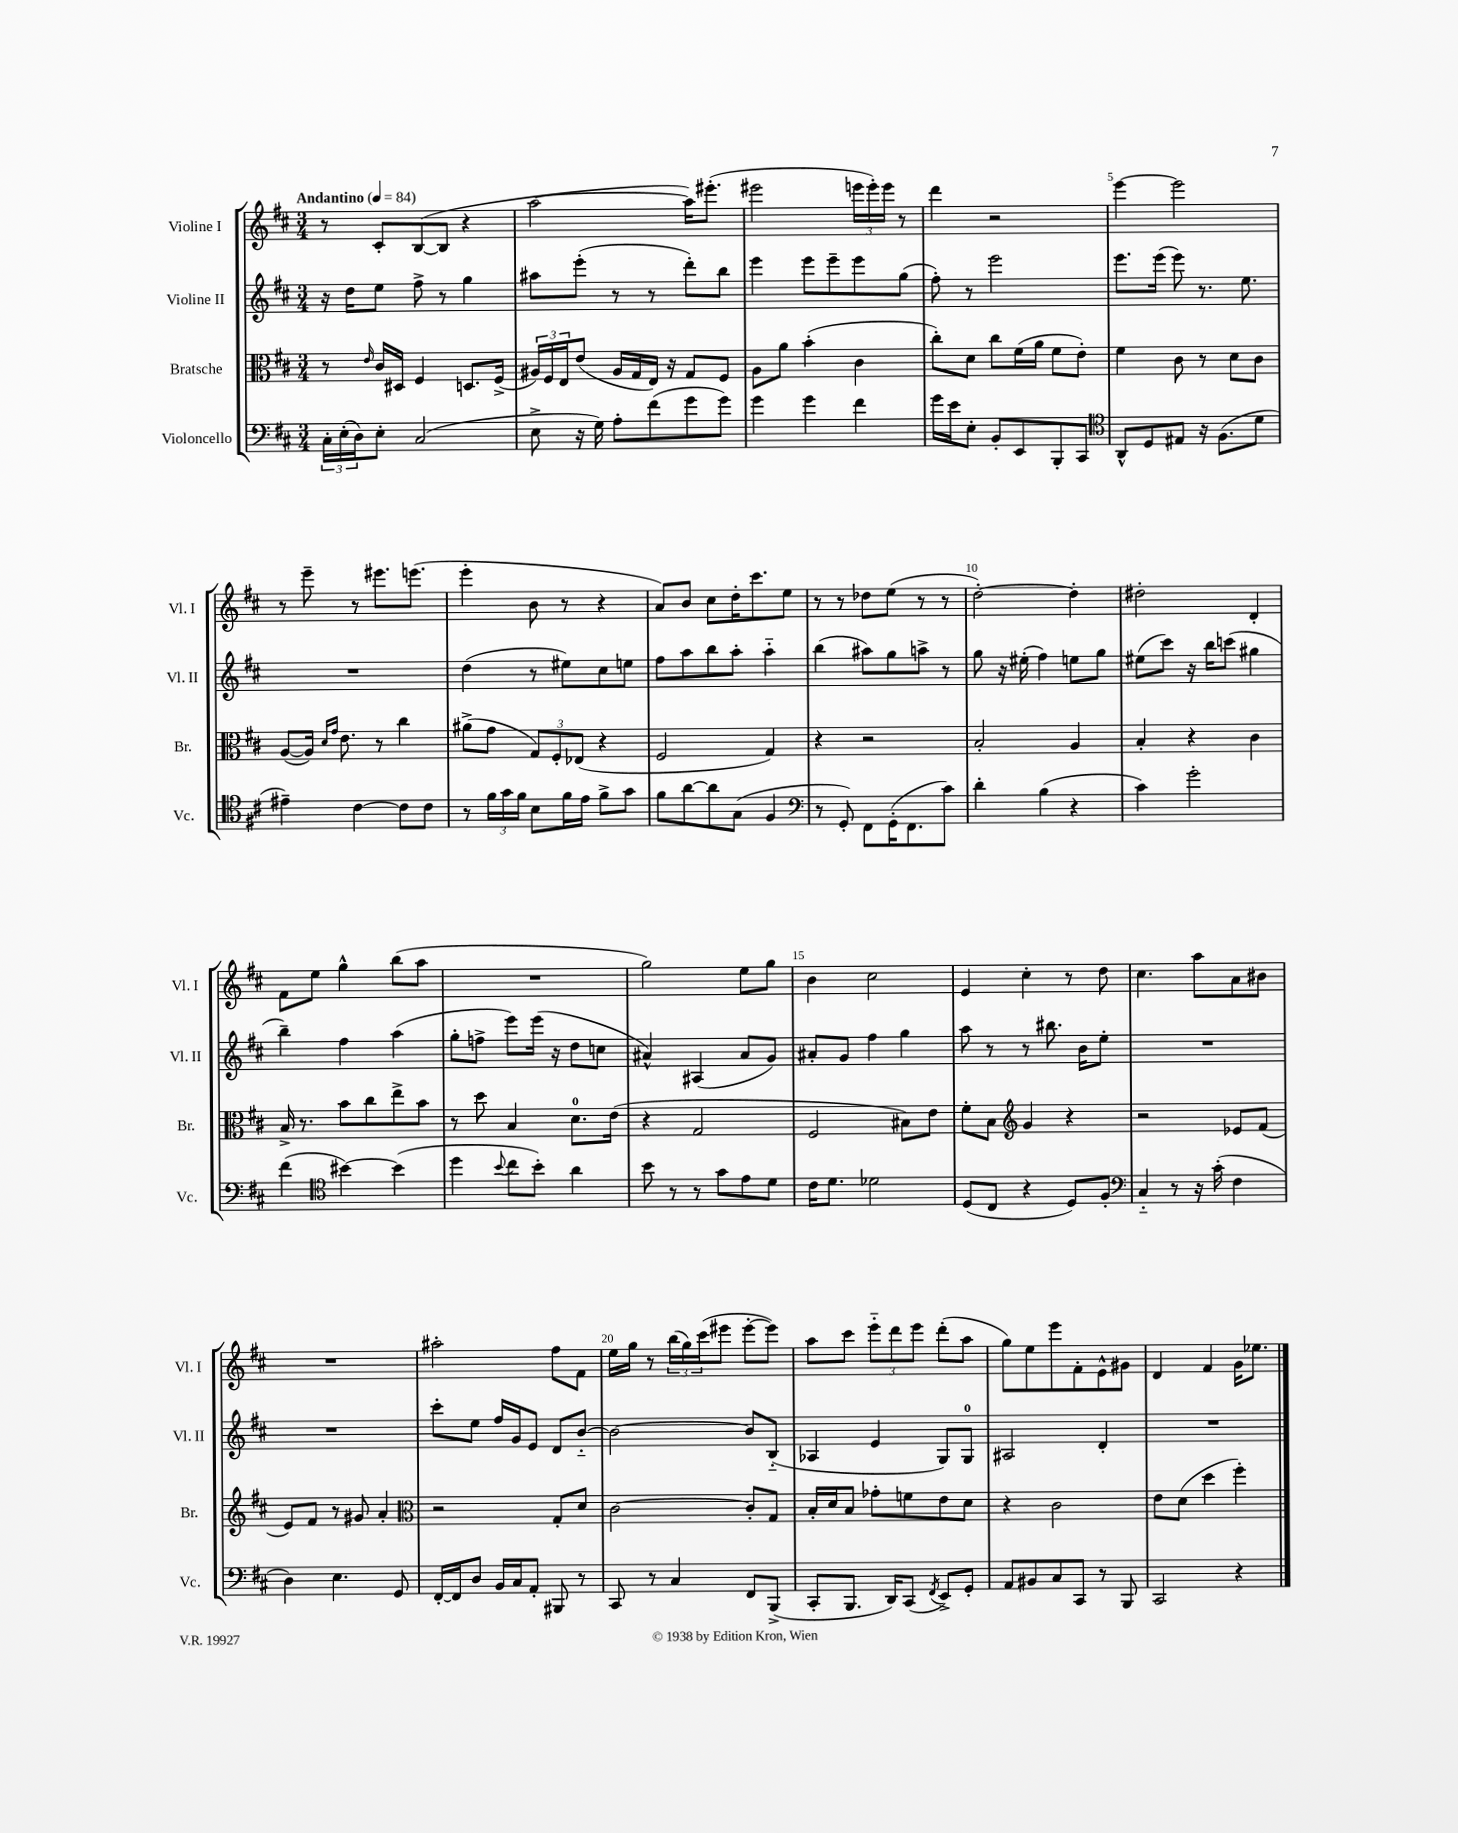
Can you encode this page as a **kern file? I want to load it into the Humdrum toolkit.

**kern	**kern	**kern	**kern
*part4	*part3	*part2	*part1
*staff4	*staff3	*staff2	*staff1
*I"Violoncello	*I"Bratsche	*I"Violine II	*I"Violine I
*I'Vc.	*I'Br.	*I'Vl. II	*I'Vl. I
*clefF4	*clefC3	*clefG2	*clefG2
*k[f#c#]	*k[f#c#]	*k[f#c#]	*k[f#c#]
*M3/4	*M3/4	*M3/4	*M3/4
*MM84	*MM84	*MM84	*MM84
=1	=1	=1	=1
!	!	!	!LO:TX:a:B:t=Andantino
24C#'\LL	8r	16r	8r
(24E'\	.	.	.
.	.	16dd\KL	.
24D\J)	.	.	.
.	16qqe/	.	.
8E'\J	16c#/LL	8ee\J	8c#'/L
.	16D#X/JJ	.	.
(2C#/	4F#/	8ff#^\	([8B/
.	.	8r	8B/J]
.	8.Dn/L	4gg\	4r
.	(16F#^/Jk	.	.
=2	=2	=2	=2
8E^\	24A#X/LL)	8aa#X\L	[2aa\
.	24F#/	.	.
.	24E/J	.	.
16r	(8e/J	(8eee'\J	.
16G\)	.	.	.
8A'\L	16A#/LL	8r	.
.	16G/	.	.
(8f#\	16E/JJ)	8r	.
.	16r	.	.
8g\	8G/L	8ddd'\L)	16aa\KL])
.	.	.	(8.eee#X'\J
8g\J)	8F#/J	8bb\J	.
=3	=3	=3	=3
4g\	8A\L	4eee\	2eee#X\
.	8a\J	.	.
4g\	(4b'\	8eee\L	.
.	.	8eee~\	.
4f#\	4c#\	8eee\	24eeen\LL
.	.	.	24eee'\)
.	.	.	24eee\JJ
.	.	(8gg\J	8r
=4	=4	=4	=4
16g\LL	8cc#'\L)	8ff#'\)	4ddd\
16e\J	.	.	.
8E'\J	8d\J	8r	.
8BB'/L	8cc#\L	2eee\	2r
8EE/	(16f#\L	.	.
.	16a\JJ	.	.
8BBB'/	8f#\L	.	.
8CC#/J	8e'\J)	.	.
=5	=5	=5	=5
*clefC4	*	*	*
8AA^^/L	4f#\	8.eee\L	[4eee\
8D/	.	.	.
.	.	(16eee\Jk	.
8E#X/J	8c#\	8eee\)	2eee\]
16r	8r	8.r	.
(8.F#\L	.	.	.
.	8d\L	.	.
.	.	8.ee\	.
8d\J	8c#\J	.	.
!!LO:LB:g=z
=6	=6	=6	=6
4e#X~\)	([8A/L	2.r	8r
.	16A/Jk])	.	8eee~\
.	16qqd/LL	.	.
.	16qqg/JJ	.	.
.	8.e\	.	.
[4c#\	.	.	8r
.	8r	.	8.eee#X\L
8c#\L]	4cc#\	.	.
.	.	.	(8.eeen\J
8c#\J	.	.	.
=7	=7	=7	=7
8r	(8a#X^\L	(4dd\	4eee'\
24f#\LL	8g\J	.	.
24g\	.	.	.
24f#\JJ	.	.	.
8B\L	12G/L)	8r	8b\
.	12F#'/	.	.
16f#\L	.	8ee#X\L)	8r
.	(12E-X/J	.	.
16e\JJ	.	.	.
8f#^\L	4r	8cc#\	4r
8g\J	.	8een\J	.
=8	=8	=8	=8
8f#\L	2F#/	8ff#\L	8a/L)
[8a\	.	8aa\	8b/J
8a\]	.	8bb\	8cc#\L
(8G\J	.	8aa'\J	16dd'\K
.	.	.	8.ccc#\
4F#/	4G/)	4aa\	.
.	.	.	8ee\J
=9	=9	=9	=9
*clefF4	*	*	*
8r	4r	(4bb\	8r
8GG'/)	.	.	8r
8FF#\L	2r	8aa#X\L)	8dd-X\L
(16GG'\K	.	8gg\	(8ee\J
8.FF#\	.	.	.
.	.	8aan^\J	8r
8c#\J)	.	8r	8r
=10	=10	=10	=10
4d'\	2B'/	8gg\	[2dd'\)
.	.	16r	.
.	.	(16ee#X'\	.
(4B\	.	4ff#\)	.
4r	4A/	8een\L	4dd'\]
.	.	8gg\J	.
=11	=11	=11	=11
4c#\)	4B'/	(8ee#X\L	2dd#X'\
.	.	8ccc#\J)	.
2g'\	4r	16r	.
.	.	16bb\KL	.
.	.	(8cccn\J	.
.	4c#\	4gg#X\	4d'/
!!LO:LB:g=z
=12	=12	=12	=12
(4f#\	16B^/	4bb~\)	8f#\L
.	8.r	.	.
.	.	.	8ee\J
*clefC4	*	*	*
[4b#X\)	8b\L	4ff#\	4gg^^\
.	8cc#\	.	.
(4b#\]	8ee^\	(4aa\	(8bb\L
.	8b\J	.	8aa\J
=13	=13	=13	=13
4dd\	8r	8gg'\L	2.r
.	8dd\	8ffn^\J	.
8qqb/	.	.	.
8cc#\L	4B/	8eee\L)	.
8b'\J)	.	(16eee\Jk	.
.	.	16r	.
4a\	8.d\L	8dd\L	.
.	.	8ccn\J	.
.	(16e\Jk	.	.
=14	=14	=14	=14
8b\	4r	4a#X^^/)	2gg\)
8r	.	.	.
8r	2G/	(4A#X/	.
8g\L	.	.	.
8e\	.	8a#/L	8ee\L
8d\J	.	8g/J)	8gg\J
=15	=15	=15	=15
16c#\KL	2F#/	8a#X'/L	4b\
8.d\J	.	.	.
.	.	8g/J	.
2d-X\	.	4ff#\	2cc#\
.	8B#X\L)	4gg\	.
.	8e\J	.	.
=16	=16	=16	=16
(8D/L	8f#'\L	8aa\	4e/
8C#/J	8B\J	8r	.
*	*clefG2	*	*
4r	4g/	8r	4cc#'\
.	.	8.bb#X\	.
8D/L)	4r	.	8r
.	.	16b\KL	.
8F#'/J	.	8ee'\J	8dd\
=17	=17	=17	=17
*clefF4	*	*	*
4C#/	2r	2.r	4.cc#\
8r	.	.	.
16r	.	.	8aa\L
(16c#'\	.	.	.
4F#\	8e-X/L	.	8a\
.	(8f#/J	.	8b#X\J
!!LO:LB:g=z
=18	=18	=18	=18
4D\)	8e/L)	2.r	2.r
.	8f#/J	.	.
4.E\	8r	.	.
.	8g#X/	.	.
.	4a'/	.	.
8GG/	.	.	.
=19	=19	=19	=19
*	*clefC3	*	*
[16FF#'/LL	2r	8ccc#'\L	2aa#X'\
16FF#/J]	.	.	.
8D/J	.	8ee\J	.
16BB/LL	.	16ff#/LL	.
16C#/J	.	16g/J	.
8AA'/J	.	8e/J	.
8BBB#X/	8G'/L	8d/L	8ff#\L
8r	8d/J	[8b/J	8f#\J
=20	=20	=20	=20
8CC#/	[2c#\	2b\_	16ee\LL
.	.	.	16gg\JJ
8r	.	.	8r
4C#/	.	.	(24bb\LL
.	.	.	24gg\)
.	.	.	(24ccc#\J
.	.	.	8eee#X\J
8FF#/L	8c#'/L]	8b/L]	[8eee#'\L
(8BBB^/J	8G/J	(8B/J	8eee#\J])
=21	=21	=21	=21
8CC#'/L	16B'/LL	4A-X/	8aa\L
.	16d/J	.	.
8.BBB/J	8B/J	.	8ccc#\J
.	8g-X'\L	4e/	12eee\L
16DD/KL)	.	.	.
.	.	.	12ddd\
(8CC#/J	8fn\	.	.
.	.	.	12eee\J
8qFF#/	.	.	.
8EE^/L)	8e\	8G/L)	(8ddd'\L
8GG'/J	8d\J	8G/J	8aa\J
=22	=22	=22	=22
8AA/L	4r	2A#X/	8gg\L)
8BB#X/	.	.	8ee\
8C#/	2c#\	.	8eee\
8CC#/J	.	.	8f#'\
8r	.	4d'/	8e^^\
8BBB/	.	.	8g#X\J
=23	=23	=23	=23
2CC#/	8e\L	2.r	4d/
.	(8d\J	.	.
.	4dd\	.	4f#/
4r	4ff#'\)	.	16g\KL
.	.	.	8.ee-X\J
==	==	==	==
*-	*-	*-	*-
